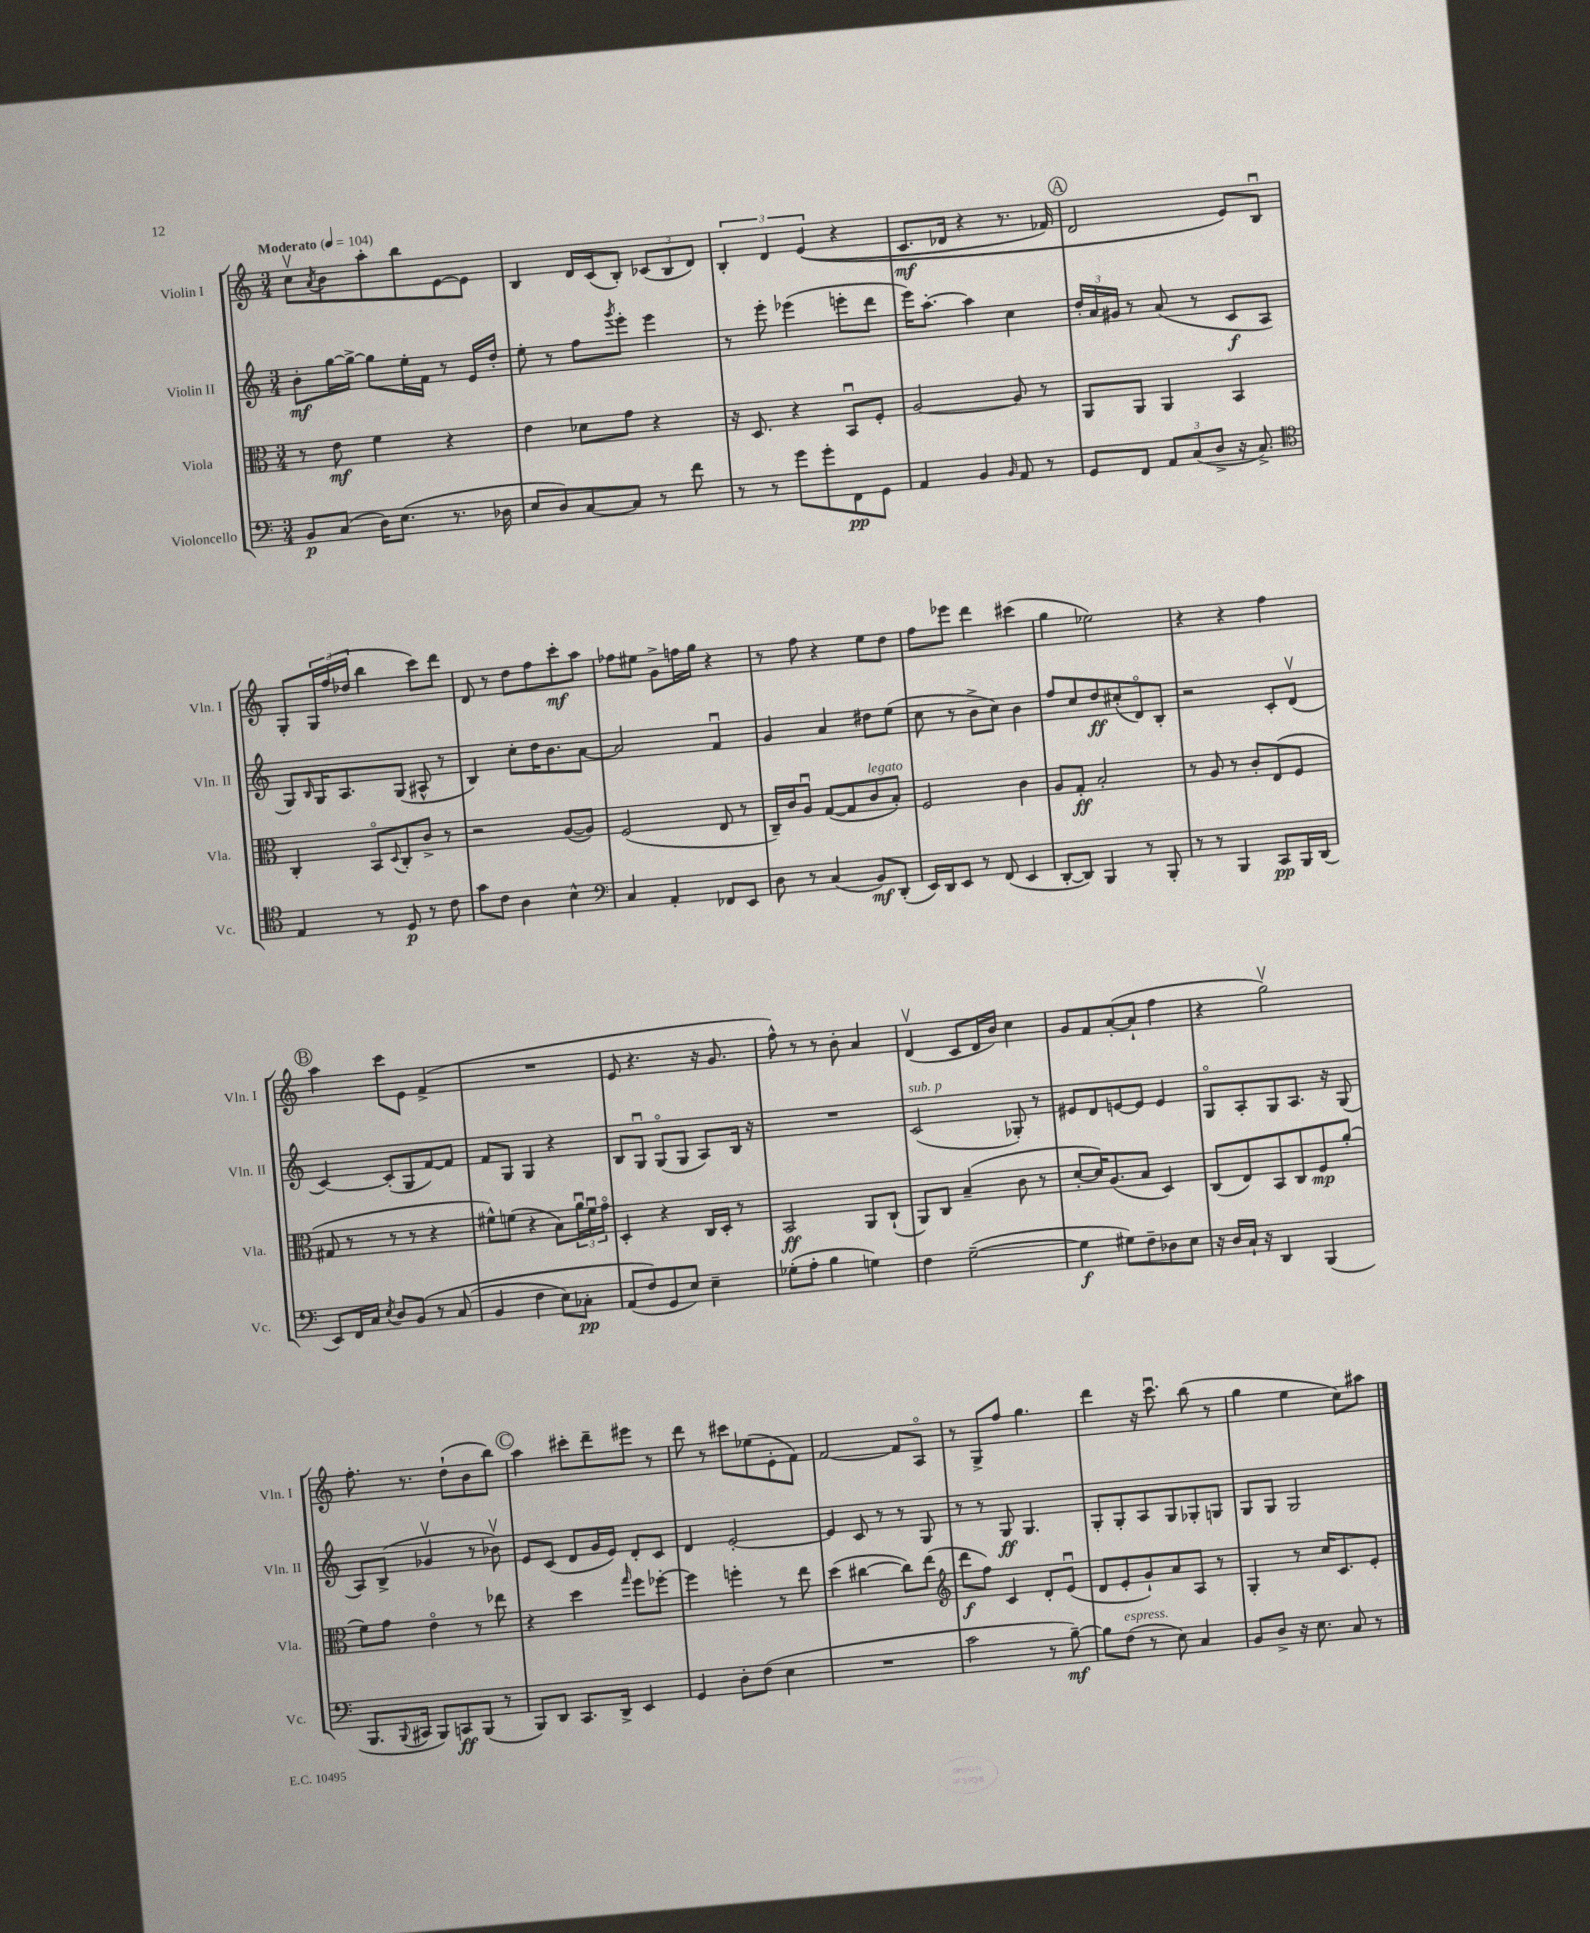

**kern	**dynam	**kern	**dynam	**kern	**dynam	**kern	**dynam
*part4	*part4	*part3	*part3	*part2	*part2	*part1	*part1
*staff4	*staff4	*staff3	*staff3	*staff2	*staff2	*staff1	*staff1
*I"Violoncello	*	*I"Viola	*	*I"Violin II	*	*I"Violin I	*
*I'Vc.	*	*I'Vla.	*	*I'Vln. II	*	*I'Vln. I	*
*clefF4	*	*clefC3	*	*clefG2	*	*clefG2	*
*k[]	*	*k[]	*	*k[]	*	*k[]	*
*M3/4	*	*M3/4	*	*M3/4	*	*M3/4	*
*MM104	*	*MM104	*	*MM104	*	*MM104	*
=1	=1	=1	=1	=1	=1	=1	=1
!	!	!	!	!	!	!LO:TX:a:B:t=Moderato	!
8BB/L	p	8r	.	8b'\L	mf	8ccv\L	.
.	.	.	.	.	.	8qa/	.
(8C/J	.	8e\	mf	[16gg\L	.	8b\	.
.	.	.	.	16gg^\JJ_	.	.	.
16D\KL)	.	4f\	.	8gg\L]	.	8aa'\	.
(8.E\J	.	.	.	.	.	.	.
.	.	.	.	16ee'\L	.	8bb\	.
.	.	.	.	16f\JJ	.	.	.
8.r	.	4r	.	8r	.	[8e\	.
.	.	.	.	16e/LL	.	8e\J]	.
16D-X\	.	.	.	16dd'/JJ	.	.	.
=2	=2	=2	=2	=2	=2	=2	=2
8E/L	.	4e\	.	8ee'\	.	4B/	.
8D/)	.	.	.	8r	.	.	.
[8C/	.	8d-X\L	.	8ff\L	.	16d/LL	.
.	.	.	.	.	.	(16c/J	.
.	.	.	.	8qggg/	.	.	.
8C/J]	.	8g\J	.	8eee'\J	.	8B'/J)	.
8r	.	4r	.	4eee\	.	(12c-X/L	.
.	.	.	.	.	.	12B/	.
8f\	.	.	.	.	.	.	.
.	.	.	.	.	.	12d/J)	.
=3	=3	=3	=3	=3	=3	=3	=3
8r	.	16r	.	8r	.	6B'/	.
.	.	8.D/	.	.	.	.	.
8r	.	.	.	8eee'\	.	.	.
.	.	.	.	.	.	6d/	.
8g\L	.	4r	.	(4eee-X\	.	.	.
.	.	.	.	.	.	((6e/	.
8g'\	.	.	.	.	.	.	.
8FF\	pp	8BBu/L	.	8eeen'\L	.	4r	.
8GG\J	.	8F'/J	.	8ddd\J	.	.	.
=4	=4	=4	=4	=4	=4	=4	=4
4AA/	.	[2A/	.	16eee\KL)	.	8.c/L	mf
.	.	.	.	[8.aa'\J	.	.	.
.	.	.	.	.	.	16d-X/Jk	.
4BB/	.	.	.	4aa\]	.	4r	.
16qqBB/	.	.	.	.	.	.	.
8AA/	.	8A/]	.	4cc\	.	8.r	.
8r	.	8r	.	.	.	.	.
.	.	.	.	.	.	16f-X/)	.
!!LO:REH:place=s1:t=A
=5	=5	=5	=5	=5	=5	=5	=5
8GG/L	.	8AA/L	.	24dd'/LL	.	2d/	.
.	.	.	.	24a/	.	.	.
.	.	.	.	24g#X/JJ	.	.	.
8FF/J	.	8AA/J	.	8r	.	.	.
12AA/L	.	4AA/	.	(8a/	.	.	.
(12C/	.	.	.	.	.	.	.
.	.	.	.	8r	.	.	.
12D^/J	.	.	.	.	.	.	.
16r	.	4BB/	.	8c/L	f	8e/L)	.
8.C^/)	.	.	.	.	.	.	.
.	.	.	.	8A/J	.	8Bu/J	.
!!LO:LB:g=z
=6	=6	=6	=6	=6	=6	=6	=6
*clefC4	*	*	*	*	*	*	*
4E/	.	4C'/	.	8G/L)	.	8G'/L	.
.	.	.	.	16qqB/	.	.	.
.	.	.	.	16G/K	.	24G/L	.
.	.	.	.	.	.	(24ff/	.
.	.	.	.	8.A/	.	.	.
.	.	.	.	.	.	24dd-X/JJ	.
8r	.	8BB/L	.	.	.	4bb\	.
.	.	8qqD/	.	.	.	.	.
8D/	p	8C'/	.	(8G/J	.	.	.
8r	.	8c^/J	.	8A#X^^/	.	8ccc\L)	.
8c\	.	8r	.	8r	.	8ddd\J	.
=7	=7	=7	=7	=7	=7	=7	=7
8g\L	.	2r	.	4B/)	.	8d/	.
8c\J	.	.	.	.	.	8r	.
4A\	.	.	.	8cc'\L	.	8dd\L	.
.	.	.	.	16dd\K	.	8ff\	.
.	.	.	.	8.b\	.	.	.
4B^^\	.	([8A/L	.	.	.	8ccc'\	mf
.	.	8A/J])	.	[8a\J	.	8aa\J	.
=8	=8	=8	=8	=8	=8	=8	=8
*clefF4	*	*	*	*	*	*	*
4C/	.	(2F/	.	2a/]	.	8ff-X\L	.
.	.	.	.	.	.	8ee#X\J	.
4AA'/	.	.	.	.	.	8g^\L	.
.	.	.	.	.	.	16ffn\L	.
.	.	.	.	.	.	16gg\JJ	.
8FF-X/L	.	8E/	.	4fu/	.	4r	.
8EE/J	.	8r	.	.	.	.	.
=9	=9	=9	=9	=9	=9	=9	=9
8D\	.	16C~/LL)	.	4g/	.	8r	.
.	.	16c/J	.	.	.	.	.
8r	.	8Au/J	.	.	.	8ff\	.
(4C/	.	([8G/L	.	4a/	.	4r	.
.	.	8G/]	.	.	.	.	.
!	!	!LO:TX:a:i:t=legato	!	!	!	!	!
8BB/L)	mf	8c/	.	8dd#X\L	.	8ee\L	.
(8DD'/J	.	8B'/J)	.	(8ee\J	.	8dd\J	.
=10	=10	=10	=10	=10	=10	=10	=10
16EE/LL)	.	2F/	.	8cc\	.	8ff\L	.
16DD/J	.	.	.	.	.	.	.
8EE/J	.	.	.	8r	.	8eee-X\J	.
8r	.	.	.	8b^\L	.	4ddd\	.
(8FF/	.	.	.	8cc\J)	.	.	.
4EE/	.	4c\	.	4b\	.	(4ccc#X\	.
=11	=11	=11	=11	=11	=11	=11	=11
[8DD'/L	.	8A/L	.	8ff/L	.	4gg\	.
8DD/J])	.	8G'/J	ff	8cc/	.	.	.
4BBB/	.	2B'/	.	8dd/	ff	2ee-X\)	.
.	.	.	.	(8cc#X'/	.	.	.
8r	.	.	.	8d/)	.	.	.
8BBB'/	.	.	.	8B'/J	.	.	.
=12	=12	=12	=12	=12	=12	=12	=12
8r	.	8r	.	2r	.	4r	.
8r	.	8A/	.	.	.	.	.
4BBB/	.	8r	.	.	.	4r	.
.	.	8c'/L	.	.	.	.	.
8CC/L	pp	(8E/	.	8c'/L	.	4ff\	.
16BBB/L	.	8F/J	.	(8dv/J	.	.	.
(16DD/JJ	.	.	.	.	.	.	.
!!LO:LB:g=z
!!LO:REH:place=s1:t=B
=13	=13	=13	=13	=13	=13	=13	=13
8EE/L)	.	8G#X/	.	[4c/)	.	4aa\	.
16FF/L	.	8r	.	.	.	.	.
16C/JJ	.	.	.	.	.	.	.
8qE/	.	.	.	.	.	.	.
8D/L	.	8r	.	(8c'/L]	.	8ccc\L	.
(8BB/J	.	8r	.	8G/	.	8e\J	.
8r	.	4r	.	[8f/)	.	(4f^/	.
(8C/	.	.	.	8f/J]	.	.	.
=14	=14	=14	=14	=14	=14	=14	=14
4BB/	.	8f#X^^\L)	.	8f/L	.	2.r	.
.	.	(8fn\J	.	8G/J	.	.	.
4F\	.	4r	.	4G/	.	.	.
8E\L)	.	8B\L)	.	4r	.	.	.
8C-X'\J	pp	24au\L	.	.	.	.	.
.	.	24fu\	.	.	.	.	.
.	.	24g\JJ	.	.	.	.	.
=15	=15	=15	=15	=15	=15	=15	=15
(8AA/L	.	4D'/	.	8B/L	.	8e/	.
8F/)	.	.	.	8Gu/J	.	4.r	.
8GG/	.	4r	.	(8G/L	.	.	.
8E/J)	.	.	.	8G/J	.	.	.
4E~\	.	16C/LL	.	8A/L)	.	16r	.
.	.	16D'/JJ	.	.	.	8.g/	.
.	.	8r	.	16B/Jk	.	.	.
.	.	.	.	16r	.	.	.
=16	=16	=16	=16	=16	=16	=16	=16
(8G-X'\L	.	2BB/	ff	2.r	.	8ff^^\)	.
8A'\J	.	.	.	.	.	8r	.
4B\	.	.	.	.	.	8r	.
.	.	.	.	.	.	8b'\	.
4Gn\)	.	8AA/L	.	.	.	4a/	.
.	.	(8C`/J	.	.	.	.	.
=17	=17	=17	=17	=17	=17	=17	=17
!	!	!	!	!LO:TX:a:i:t=sub. p	!	!	!
4F\	.	8AA/L)	.	(2c/	.	(4dv/	.
.	.	8C/J	.	.	.	.	.
([2G~\	.	(4B~/	.	.	.	8c/L	.
.	.	.	.	.	.	16d/L	.
.	.	.	.	.	.	16b/JJ)	.
.	.	8c\	.	8G-X'/)	.	4cc\	.
.	.	8r	.	8r	.	.	.
=18	=18	=18	=18	=18	=18	=18	=18
4G\]	f	[8d'/L	.	8e#X/L	.	8g/L	.
.	.	16d/K])	.	8d/	.	8f/	.
.	.	(8.A/	.	.	.	.	.
8G#X\L)	.	.	.	[8en/	.	([8a'/	.
8F~\	.	8B/J	.	8e/J]	.	8a`/J]	.
8D-X\	.	4D/)	.	4e/	.	4ff\	.
8E\J	.	.	.	.	.	.	.
=19	=19	=19	=19	=19	=19	=19	=19
16r	.	(8C/L	.	8G/L	.	4r	.
16D/LL	.	.	.	.	.	.	.
16C`/JJ	.	8E/)	.	8A'/	.	.	.
16r	.	.	.	.	.	.	.
4DD/	.	8BB/	.	8G/	.	2ggv\)	.
.	.	8C/	.	8.A/J	.	.	.
(4BBB/	.	8F/	mp	.	.	.	.
.	.	.	.	16r	.	.	.
.	.	(8a'/J	.	(8G/	.	.	.
!!LO:LB:g=z
=20	=20	=20	=20	=20	=20	=20	=20
8.BBB/L	.	8f\L)	.	8A/L)	.	8.ff'\	.
.	.	8g\J	.	(8B^/J	.	.	.
8qqBBB/	.	.	.	.	.	.	.
16CC#X/Jk	.	.	.	.	.	8.r	.
8BBB/L)	.	4e\	.	4g-Xv/	.	.	.
8CCn/	ff	.	.	.	.	(8dd`\L	.
(8BBB/J	.	8r	.	8r	.	8b\	.
8r	.	8ee-X\	.	8b-Xv\)	.	8bb\J)	.
!!LO:REH:place=s1:t=C
=21	=21	=21	=21	=21	=21	=21	=21
8BBB/L)	.	4r	.	8e/L	.	4aa\	.
8DD/J	.	.	.	(8c/J	.	.	.
8.CC/L	.	4dd\	.	8d/L	.	8ccc#X'\L	.
.	.	.	.	16g/L	.	8ddd~\	.
16DD^/Jk	.	.	.	16e/JJ)	.	.	.
.	.	16qqgg/	.	.	.	.	.
4EE/	.	8ff\L	.	8d'/L	.	8eee#X\J	.
.	.	[8ff-X'\J	.	8c/J	.	8r	.
=22	=22	=22	=22	=22	=22	=22	=22
4GG/	.	4ff-\]	.	4d/	.	8ddd\	.
.	.	.	.	.	.	8r	.
8D'\L	.	4ffn'\	.	[2e'/	.	8ccc#X\L	.
(8F\J	.	.	.	.	.	(8ee-X\	.
4E\	.	8r	.	.	.	8e'\	.
.	.	8ee\	.	.	.	8f\J)	.
=23	=23	=23	=23	=23	=23	=23	=23
2.r	.	(4dd\	.	4e/]	.	[2f/	.
.	.	[4cc#X\	.	8c/	.	.	.
.	.	.	.	8r	.	.	.
.	.	8cc#\L])	.	8r	.	8f/L]	.
.	.	(8ee\J	.	8G/	.	8A/J	.
=24	=24	=24	=24	=24	=24	=24	=24
*	*	*clefG2	*	*	*	*	*
2c\	.	8ddd\L	f	8r	.	8r	.
.	.	8ff\J)	.	8r	.	8G^/L	.
.	.	4c/	.	8G/	ff	8ff/J	.
.	.	.	.	4.G/	.	4.gg\	.
8r	.	8d'/L	.	.	.	.	.
[8B~\)	mf	(8eu/J	.	.	.	.	.
=25	=25	=25	=25	=25	=25	=25	=25
8B\L]	.	8d/L	.	8G'/L	.	4ddd\	.
!LO:TX:a:i:t=espress.	!	!	!	!	!	!	!
(8F\J	.	8e'/	.	8G'/	.	.	.
8r	.	8g`/)	.	8A/	.	16r	.
.	.	.	.	.	.	8.cccu\	.
8E\)	.	8a/	.	8G/	.	.	.
4C/	.	8A/J	.	8G-X'/	.	(8bb\	.
.	.	8r	.	8Gn/J	.	8r	.
=26	=26	=26	=26	=26	=26	=26	=26
8BB/L	.	4G'/	.	8G/L	.	4gg\	.
8D^/J	.	.	.	8G/J	.	.	.
16r	.	8r	.	2G/	.	4ee\	.
8.E\	.	.	.	.	.	.	.
.	.	16cc/KL	.	.	.	.	.
.	.	8.c/	.	.	.	.	.
8C/	.	.	.	.	.	8cc\L)	.
8r	.	8e'/J	.	.	.	8aa#X\J	.
==	==	==	==	==	==	==	==
*-	*-	*-	*-	*-	*-	*-	*-
